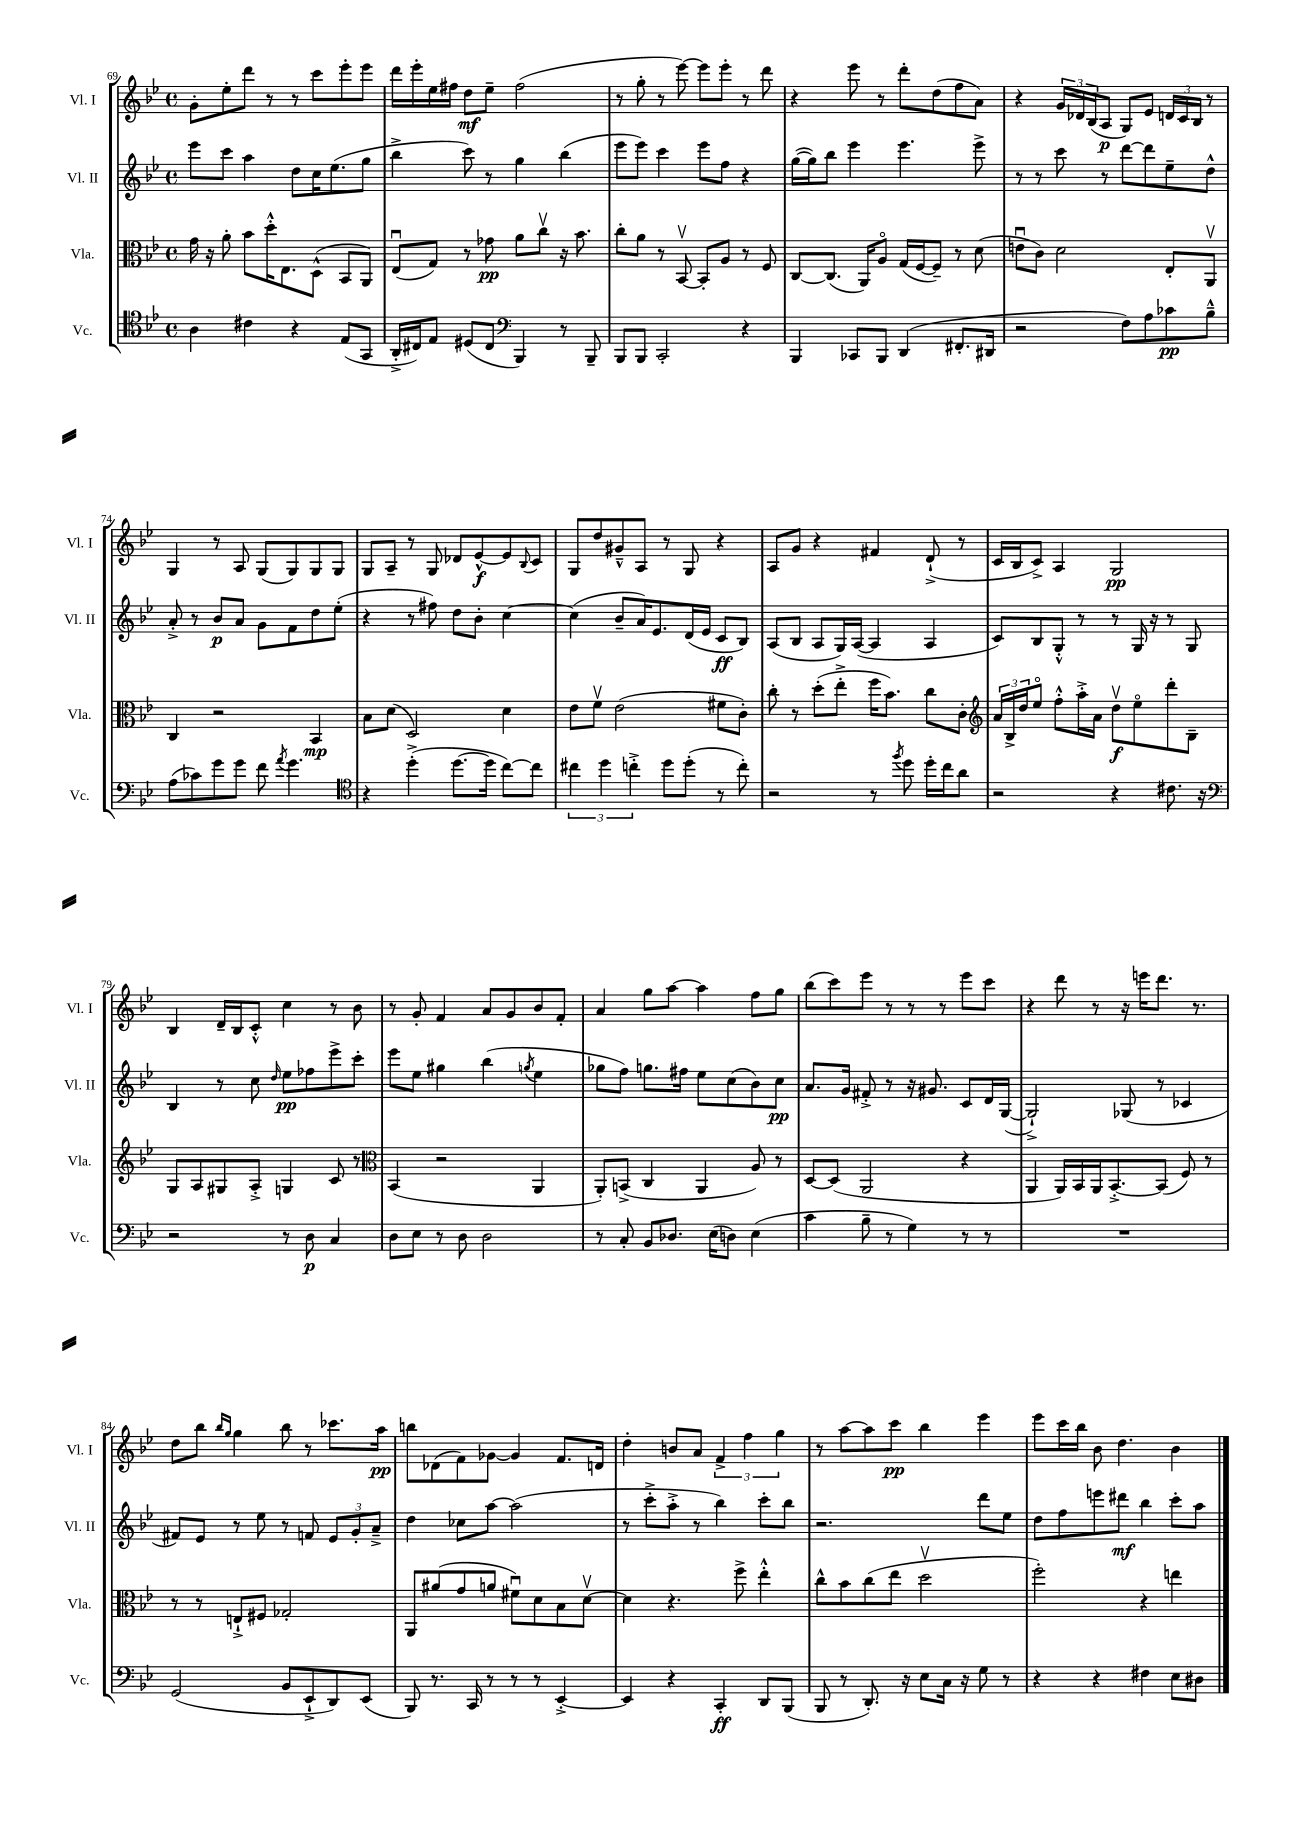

**kern	**kern	**kern	**kern
*staff4	*staff3	*staff2	*staff1
*clefC4	*clefC3	*clefG2	*clefG2
*k[b-e-]	*k[b-e-]	*k[b-e-]	*k[b-e-]
*M4/4	*M4/4	*M4/4	*M4/4
*met(c)	*met(c)	*met(c)	*met(c)
4A	16g	8eee-	8g'
.	16r	.	.
.	8a'	8ccc	8ee-'
4c#	8b-	4aa	8ddd
.	16dd'^^	.	8r
.	8.E-	.	.
4r	.	8dd	8r
.	(8D^^	16cc	8ccc
.	.	(8.ee-	.
(8E-	8BB-	.	8eee-'
8GG	8AA)	8gg	8eee-
=	=	=	=
16AA'^	(8E-u	4bb-^	16ddd
16C#)	.	.	16eee-'
8E-	8G)	.	16ee-
.	.	.	16ff#
(8D#	8r	8ccc)	8dd
8C#	8g-	8r	8ee-~
*clefF4	*	*	*
4BBB-)	8a	4gg	(2ff#
.	8ccv	.	.
8r	16r	(4bb-	.
.	8.b-	.	.
8BBB-~	.	.	.
=	=	=	=
8BBB-	8cc'	8eee-	8r
8BBB-	8a	8eee-)	8gg'
2CC'	8r	4ccc	8r
.	[8BB-v	.	[8eee-)
.	8BB-']	8eee-	8eee-]
.	8A	8ff	8eee-'
4r	8r	4r	8r
.	8F	.	8ddd
=	=	=	=
4BBB-	[8C	([16gg	4r
.	.	16gg])	.
.	(8.C]	8bb-	.
8CC-	.	4eee-	8eee-
.	16AA)	.	.
8BBB-	8Ao	.	8r
(4DD	(16G	4.eee-	8ddd'
.	[16F	.	.
.	8F~])	.	(8dd
8.FF#'	8r	.	8ff
.	(8d	8eee-^	8a)
16DD#	.	.	.
=	=	=	=
2r	8eu	8r	4r
.	8c)	8r	.
.	2d	8ccc	24g
.	.	.	24d-
.	.	.	(24B-
.	.	8r	8A
8F)	.	[8ddd	8G)
8A	.	8ddd]	8e-
8c-	8E-'	8ee-~	24d
.	.	.	24c
.	.	.	24B-
8B-~^^	8AAv	8dd^^	8r
=	=	=	=
(8A	4C	8a'^	4G
8c-)	.	8r	.
8g	2r	8b-	8r
8g	.	8a	8A
8f	.	8g	(8G
8qa	.	.	.
4.g	.	8f	8G)
.	4BB-	8dd	8G
.	.	(8ee-'	8G
=	=	=	=
*clefC4	*	*	*
4r	8B-	4r	8G
.	(8d	.	8A~
(4dd'^	2D)	8r	8r
.	.	8ff#)	8G
[8.dd	.	8dd	8d-
.	.	8b-'	[8e-^^
16dd]	.	.	.
[8cc)	4d	[4cc	8e-]
.	.	.	8qqB-
8cc]	.	.	8c
=	=	=	=
6cc#	8e-	(4cc]	8G
.	8fv	.	8dd
6dd	.	.	.
.	(2e-	8b-~	8g#~^^
6cc'^	.	.	.
.	.	16a)	8A
.	.	8.e-	.
8dd	.	.	8r
(8dd'	.	(16d	8G
.	.	16e-	.
8r	8f#	8c	4r
8cc')	8c')	8B-)	.
=	=	=	=
2r	8cc'	(8A	8A
.	8r	8B-	8g
.	(8dd'	8A	4r
.	8ee-'^	16G)	.
.	.	([16A	.
8r	16ff	4A]	4f#
.	8.b-)	.	.
8qff	.	.	.
8dd	.	.	.
16dd'	8cc	4A	(8d`^
16cc	.	.	.
8a	8c'	.	8r
=	=	=	=
*	*clefG2	*	*
2r	24a	8c)	16c
.	24B-^	.	.
.	.	.	16B-
.	24dd	.	.
.	8ee-o	8B-	8c^)
.	8ff'^^	8G'^^	4A
.	16aa'^	8r	.
.	16a	.	.
4r	8ddv	8r	2G
.	8ee-o	16G	.
.	.	16r	.
8.c#	8ddd'	8r	.
.	8B-~	8G	.
16r	.	.	.
=	=	=	=
*clefF4	*	*	*
2r	8G	4B-	4B-
.	8A	.	.
.	8G#	8r	16d~
.	.	.	16B-
.	8A'^	8cc	8c'^^
.	.	16qqdd	.
8r	4G	8ee-	4cc
8D	.	8ff-	.
4C	8c	8eee-^	8r
.	8r	8ccc'	8b-
=	=	=	=
*	*clefC3	*	*
8D	(4BB-	8eee-	8r
8E-	.	8ee-	8g'
8r	2r	4gg#	4f
8D	.	.	.
2D	.	(4bb-	8a
.	.	.	8g
.	.	8qgg	.
.	4AA	4ee-	8b-
.	.	.	8f'
=	=	=	=
8r	8AA')	8gg-	4a
8C'	(8BB^	8ff)	.
8BB-	4C	8.gg	8gg
8.D-	.	.	[8aa
.	.	16ff#	.
.	4AA	8ee-	4aa]
(16E-	.	.	.
8D)	.	(8cc	.
(4E-	8A)	8b-)	8ff
.	8r	8cc	8gg
=	=	=	=
4c	[8D	8.a	(8bb-
.	(8D]	.	8ccc)
.	.	16g	.
8B-~	2AA	8f#'^	8eee-
8r	.	8r	8r
4G)	.	16r	8r
.	.	8.g#	.
.	.	.	8r
8r	4r	8c	8eee-
8r	.	16d	8ccc
.	.	([16G	.
=	=	=	=
1r	4AA	2G`^])	4r
.	16AA)	.	8ddd
.	16BB-	.	.
.	16AA	.	8r
.	[8.BB-'^	.	.
.	.	(8G-	16r
.	.	.	16eee
.	(8BB-]	8r	8.ddd
.	8F)	4c-	.
.	.	.	8.r
.	8r	.	.
=	=	=	=
(2GG	8r	8f#)	8dd
.	8r	8e-	8bb-
.	.	.	16qqbb-
.	.	.	16qqgg
.	8E`^	8r	4gg
.	8F#	8ee-	.
8BB-	2G-'	8r	8bb-
8EE-`^	.	8f	8r
8DD)	.	12e-	8.ccc-
.	.	12g'	.
(8EE-	.	.	.
.	.	12a~^	.
.	.	.	16aa
=	=	=	=
8BBB-)	8AA	4dd	8bb
8.r	(8a#	.	(8d-
.	8g	8cc-	8f)
16CC	.	.	.
8r	8a	[8aa	[8g-
8r	8f#u)	(2aa]	4g-]
8r	8d	.	.
[4EE-'^	8B-	.	8.f
.	[8dv	.	.
.	.	.	16d
=	=	=	=
4EE-]	4d]	8r	4dd'
.	.	8ccc'^	.
4r	4.r	8aa'^	8b
.	.	8r	8a
4CC'	.	4bb-)	6f^
.	8ff^	.	.
.	.	.	6ff
8DD	4ee-'^^	8ccc'	.
.	.	.	6gg
(8BBB-	.	8bb-	.
=	=	=	=
8BBB-	8cc^^	2.r	8r
8r	8b-	.	[8aa
8.DD')	(8cc	.	8aa]
.	8ee-	.	8ccc
16r	.	.	.
8E-	2ddv	.	4bb-
16C	.	.	.
16r	.	.	.
8G	.	8ddd	4eee-
8r	.	8ee-	.
=	=	=	=
4r	2ff')	8dd	8eee-
.	.	8ff	16ccc
.	.	.	16bb-
4r	.	8eee	8b-
.	.	8ddd#	4.dd
4F#	4r	4bb-	.
8E-	4ee	8ccc'	4b-
8D#	.	8aa	.
==	==	==	==
*-	*-	*-	*-
